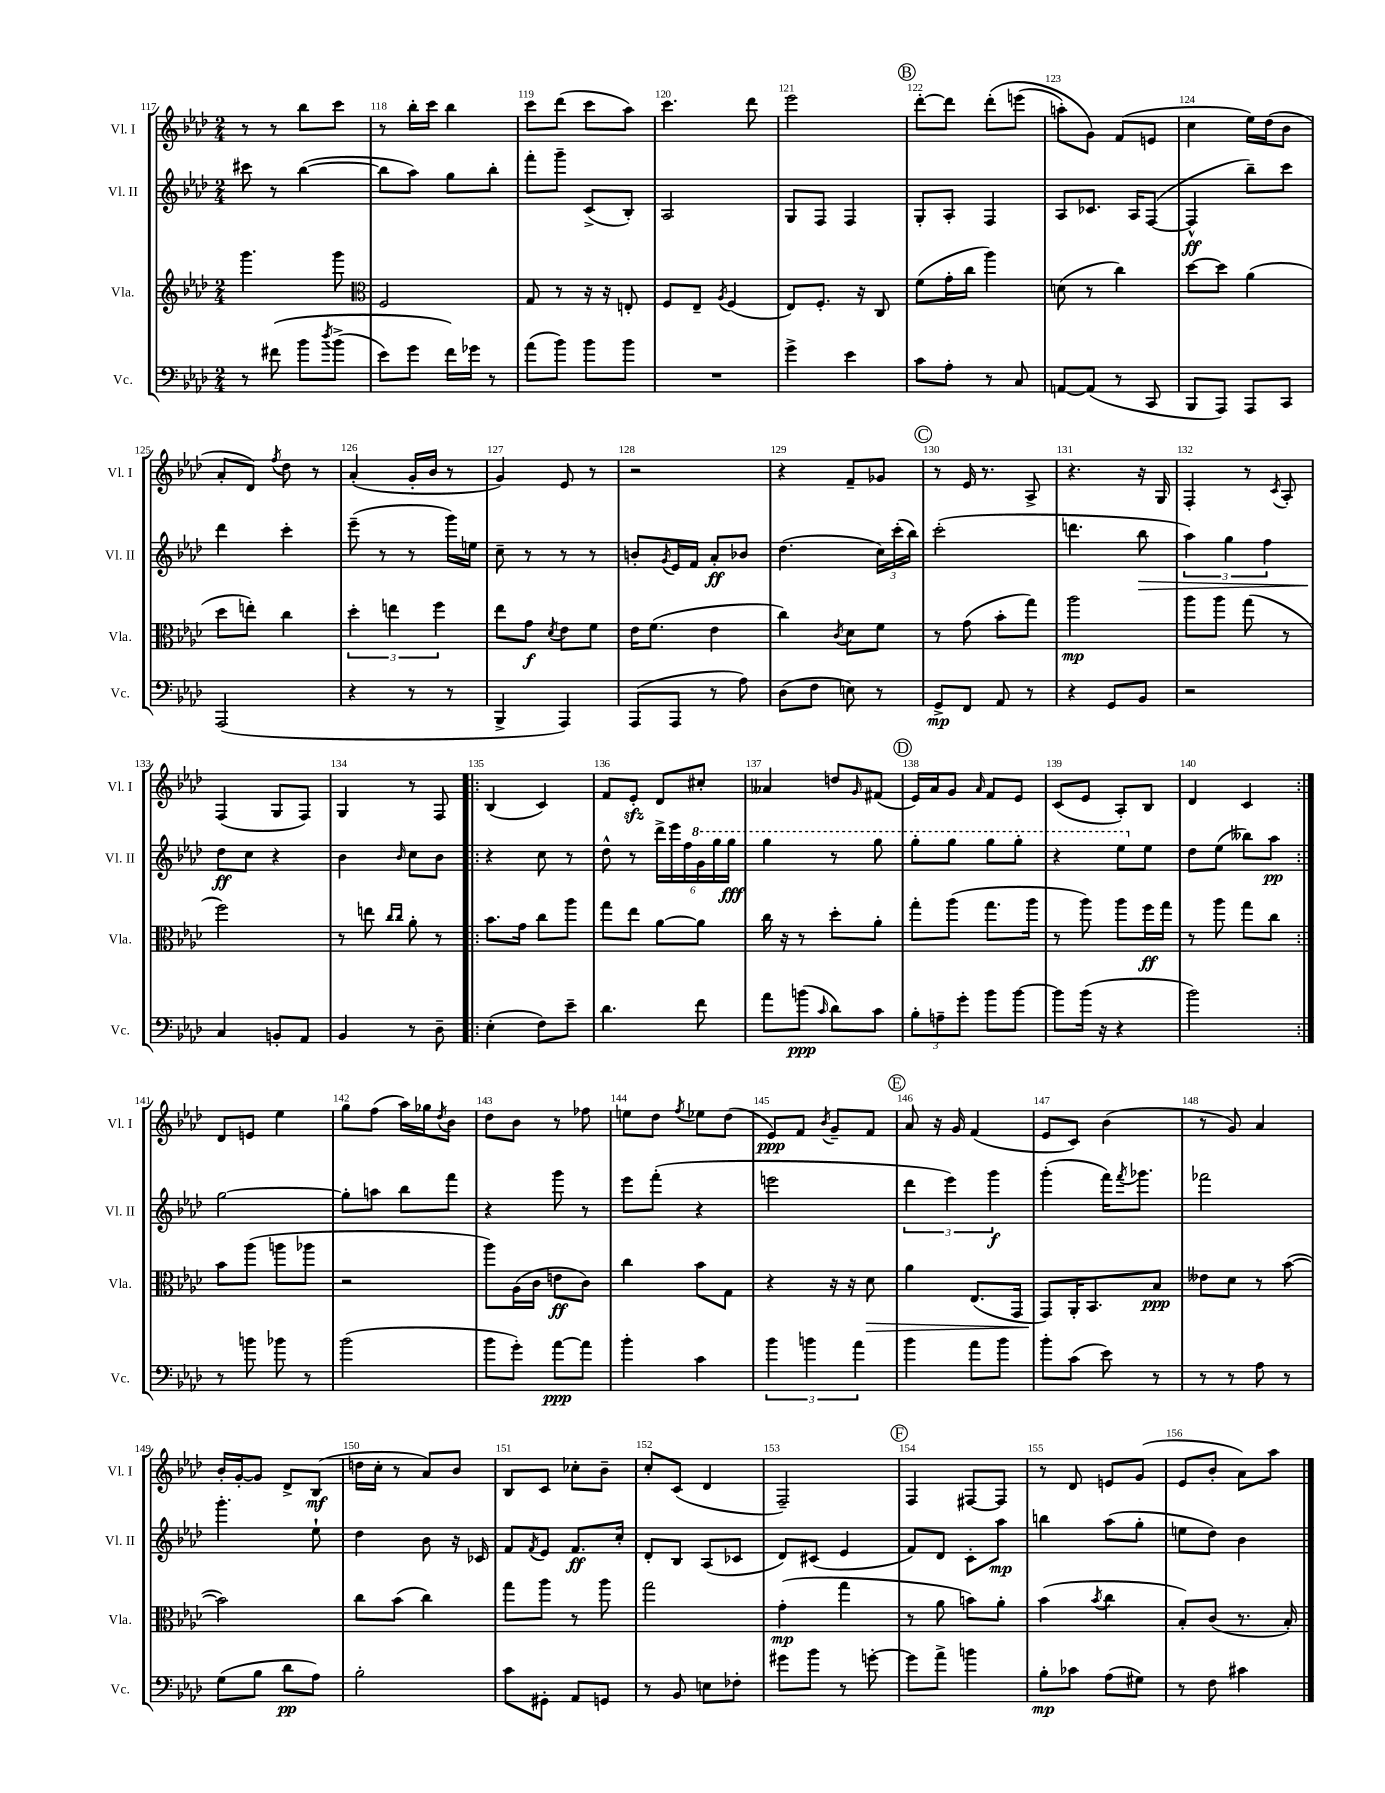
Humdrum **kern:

**kern	**kern	**kern	**kern
*staff4	*staff3	*staff2	*staff1
*clefF4	*clefG2	*clefG2	*clefG2
*k[b-e-a-d-]	*k[b-e-a-d-]	*k[b-e-a-d-]	*k[b-e-a-d-]
*M2/4	*M2/4	*M2/4	*M2/4
8r	4.ggg\	8ccc#\	8r
&(8f#\	.	8r	8r
8b-\L	.	([4bb-\	8bb-\L
8qdd-/	.	.	.
(8b-^\J	8ggg\	.	8ccc\J
=	=	=	=
*	*clefC3	*	*
8e-\L)	2F/	8bb-\]L	8r
8g\J	.	8aa-\J)	16bb-'\LL
.	.	.	16ccc\JJ
16f\LL&)	.	8gg\L	4bb-\
16g-\JJ	.	.	.
8r	.	8bb-'\J	.
=	=	=	=
(8a-\L	8G/	8fff'\L	8ccc\L
8b-\J)	8r	8ggg~\J	(8ddd-\J
8b-\L	16r	(8c^/L	8ccc\L
.	16r	.	.
8b-\J	8E'/	8B-'/J)	8aa-\J)
=	=	=	=
2r	8F/L	2A-/	4.ccc\
.	8E-~/J	.	.
.	8qA-/	.	.
.	(4F/	.	.
.	.	.	8ddd-\
=	=	=	=
4g^\	8E-/L)	8G/L	2eee-\
.	8.F'/J	8F/J	.
4e-\	.	4F/	.
.	16r	.	.
.	8C/	.	.
=	=	=	=
8c\L	(8f\L	8G'/L	[8ddd-'\L
8A-'\J	16g'\L	8A-'/J	8ddd-\]J
.	16cc\JJ	.	.
8r	4aa-\)	4F/	&(8ddd-'\L
8C/	.	.	(8eee\J
=	=	=	=
[8AA/L	(8d\	8A-/L	8aa'\L)
(8AA/]J	8r	8.c-/J	8g\J&)
8r	4cc\)	.	(8f/L
.	.	16A-/LK	.
8CC/	.	([8F/J	8e/J
=	=	=	=
8BBB-/L	[8dd-\L	4F^^/]	4cc\
8AAA-/J)	8dd-\]J	.	.
8AAA-/L	(4a-\	8bb-~\L)	16ee-\LL)
.	.	.	(16dd-\J
8CC/J	.	8ccc\J	8b-\J
=	=	=	=
(2AAA-/	8dd-\L	4ddd-\	8a-'/L
.	8ee'\J)	.	8d-/J)
.	.	.	8qff/
.	4cc\	4ccc'\	8dd-\
.	.	.	8r
=	=	=	=
4r	6dd-'\	(8eee-~\	(4a-'/
.	.	8r	.
.	6ee\	.	.
8r	.	8r	16g'/LL
.	.	.	16b-/JJ
.	6ff\	.	.
8r	.	16ggg\LL)	8r
.	.	16ee\JJ	.
=	=	=	=
4BBB-^/	8ee-\L	8cc~\	4g/)
.	8g\J	8r	.
.	8qd-/	.	.
4AAA-/)	8e-\L	8r	8e-/
.	8f\J	8r	8r
=	=	=	=
(8AAA-/L	16e-\LK	8b'/L	2r
.	(8.f\J	.	.
.	.	8qg/	.
8AAA-/J	.	16e-/L	.
.	.	16f/JJ	.
8r	4e-\	8a-'/L	.
8A-\)	.	8b-/J	.
=	=	=	=
(8D-\L	4cc\)	(4.dd-\	4r
8F\J	.	.	.
.	8qc/	.	.
8E\)	8d-\L	.	8f~/L
8r	8f\J	24cc\LL)	8g-/J
.	.	(24ccc'\	.
.	.	24bb-\JJ)	.
=	=	=	=
8GG^/L	8r	(2ccc'\	8r
8FF/J	(8g\	.	16e-/
.	.	.	8.r
8AA-/	8b-'\L	.	.
8r	8gg\J)	.	8A-^/
=	=	=	=
4r	2aa-\	4.ddd\	4.r
8GG/L	.	.	.
8BB-/J	.	8bb-\	16r
.	.	.	16G/
=	=	=	=
2r	8aa-\L	6aa-\)	4F'/
.	8aa-\J	.	.
.	.	6gg\	.
.	(8gg\	.	8r
.	.	6ff\	.
.	.	.	8qc/
.	8r	.	8A-'/
=	=	=	=
4C/	2ff\)	8dd-\L	(4F/
.	.	8cc\J	.
8BB'/L	.	4r	8G/L
8AA-/J	.	.	8F/J)
=	=	=	=
4BB-/	8r	4b-\	4G/
.	8ee\	.	.
.	16qqcc/LL	.	.
.	16qqcc/JJ	16qqb-/	.
8r	8a-'\	8cc\L	8r
8D-~\	8r	8b-\J	8F/
=!|:	=!|:	=!|:	=!|:
(4E-'\	8.b-\L	4r	(4B-/
.	16g\Jk	.	.
8F\L)	8cc\L	8cc\	4c/)
8e-~\J	8aa-\J	8r	.
=	=	=	=
4.d-\	8gg\L	8dd-^^\	8f/L
.	8ee-\J	8r	8e-'/J
.	[8a-\L	24ddd-^\LL	8d-/L
.	.	24eee-\	.
.	.	24ff\	.
8f\	8a-\]J	24gg\	8cc#'/J
.	.	24ggg\	.
.	.	24ggg\JJ	.
=	=	=	=
8a-\L	16cc\	4ggg\	4a--/
.	16r	.	.
(8b\J	8r	.	.
16qqc/	.	.	.
8d-\L)	8dd-'\L	8r	8dd/L
.	.	.	16qqg/
8c\J	8a-'\J	8ggg\	(8f#/J
=	=	=	=
12B-'\L	8gg'\L	8ggg'\L	16e-/LL)
.	.	.	16a-/J
12A~\	.	.	.
.	(8aa-\J	8ggg\J	8g/J
12g'\J	.	.	.
.	.	.	16qqa-/
8b-\L	8.gg\L	8ggg\L	8f/L
[8b-\J	.	8ggg'\J	8e-/J
.	16aa-\Jk	.	.
=	=	=	=
8b-\]L	8r	4r	(8c/L
(16b-\Jk	8aa-\)	.	8e-/J
16r	.	.	.
4r	8aa-\L	8eee-\L	8A-'/L)
.	16ff\L	8ee-\J	8B-/J
.	16gg\JJ	.	.
=	=	=	=
2b-\)	8r	8dd-\L	4d-/
.	8aa-\	(8ee-\J	.
.	8gg\L	8bb--\L)	4c/
.	8cc\J	8aa-\J	.
=:|!	=:|!	=:|!	=:|!
8r	8b-\L	[2gg\	8d-/L
8b\	(8aa-\J	.	8e/J
8b-\	8aa\L	.	4ee-\
8r	8aa-\J	.	.
=	=	=	=
(2b-\	2r	8gg'\]L	8gg\L
.	.	8aa\J	(8ff\J
.	.	8bb-\L	16aa-\LL)
.	.	.	16gg-\J
.	.	.	8qdd-/
.	.	8fff\J	8b-\J
=	=	=	=
8b-\L	8aa-\L)	4r	8dd-\L
8g'\J)	(16A-\L	.	8b-\J
.	16c\JJ	.	.
[8a-\L	8e\L	8ggg\	8r
8a-\]J	8c\J)	8r	8ff-\
=	=	=	=
4b-'\	4cc\	8eee-\L	8ee\L
.	.	(8fff'\J	8dd-\J
.	.	.	8qff/
4c\	8b-\L	4r	8ee-\L
.	8G\J	.	(8dd-\J
=	=	=	=
6b-\	4r	2eee\	8e-/L)
.	.	.	8f/J
6b\	.	.	.
.	.	.	8qb-/
.	16r	.	8g~/L
.	16r	.	.
6a-\	.	.	.
.	8d-\	.	8f/J
=	=	=	=
4b-\	4a-\	6ddd-\	8a-/
.	.	.	16r
.	.	6eee-\)	.
.	.	.	16g/
8a-\L	(8.E-/L	.	(4f/
.	.	6ggg\	.
8b-\J	.	.	.
.	16GG/Jk	.	.
=	=	=	=
8b-'\L	8GG/L)	(4ggg'\	8e-/L
(8c\J	16AA-'/K	.	8c/J)
.	8.BB-/	.	.
8e-\)	.	16fff\LK)	(4b-\
.	.	8qfff/	.
.	.	8.ggg-\J	.
8r	8B-/J	.	.
=	=	=	=
8r	8e--\L	2fff-\	8r
8r	8d-\J	.	8g/)
8A-\	8r	.	4a-/
8r	([8b-\	.	.
=	=	=	=
(8G\L	2b-\])	4.ggg'\	16b-'/LL
.	.	.	[16g'/J
8B-\J	.	.	8g/]J
8d-\L	.	.	8d-^/L
8A-\J)	.	8ee-`\	(8B-/J
=	=	=	=
2B-'\	8cc\L	4dd-\	16dd\LL
.	.	.	16cc'\JJ
.	(8b-\J	.	8r
.	4cc\)	8b-\	8a-/L)
.	.	16r	8b-/J
.	.	16c-/	.
=	=	=	=
8c\L	8gg\L	8f/L	8B-/L
.	.	8qf/	.
8GG#'\J	8aa-\J	8e-/J	8c/J
8AA-/L	8r	8.f/L	8cc-'\L
8GG/J	8aa-\	.	8b-~\J
.	.	16cc'/Jk	.
=	=	=	=
8r	2gg\	8d-'/L	8cc'/L
8BB-/	.	8B-/J	(8c/J
8E\L	.	(8A-/L	4d-/
8F-'\J	.	8c-/J	.
=	=	=	=
8g#\L	(4g'\	8d-/L)	2F~/)
8b-\J	.	(8c#/J	.
8r	4gg\	4e-/	.
[8g'\	.	.	.
=	=	=	=
8g\]L	8r	8f/L)	4F/
8a-^\J	8a-\	8d-/J	.
4b\	8b\L)	8c'\L	[8F#/L
.	8a-'\J	8aa-\J	8F#/]J
=	=	=	=
8B-'\L	(4b-\	4bb\	8r
8c-\J	.	.	8d-/
.	8qb-/	.	.
(8A-\L	4cc\	(8aa-\L	8e/L
8G#\J)	.	8gg'\J	(8g/J
=	=	=	=
8r	8B-'/L)	8ee\L	8e-/L
8F\	(8c/J	8dd-\J)	8b-'/J
4c#\	8.r	4b-\	8a-\L)
.	.	.	8aa-\J
.	16B-'/)	.	.
==	==	==	==
*-	*-	*-	*-
